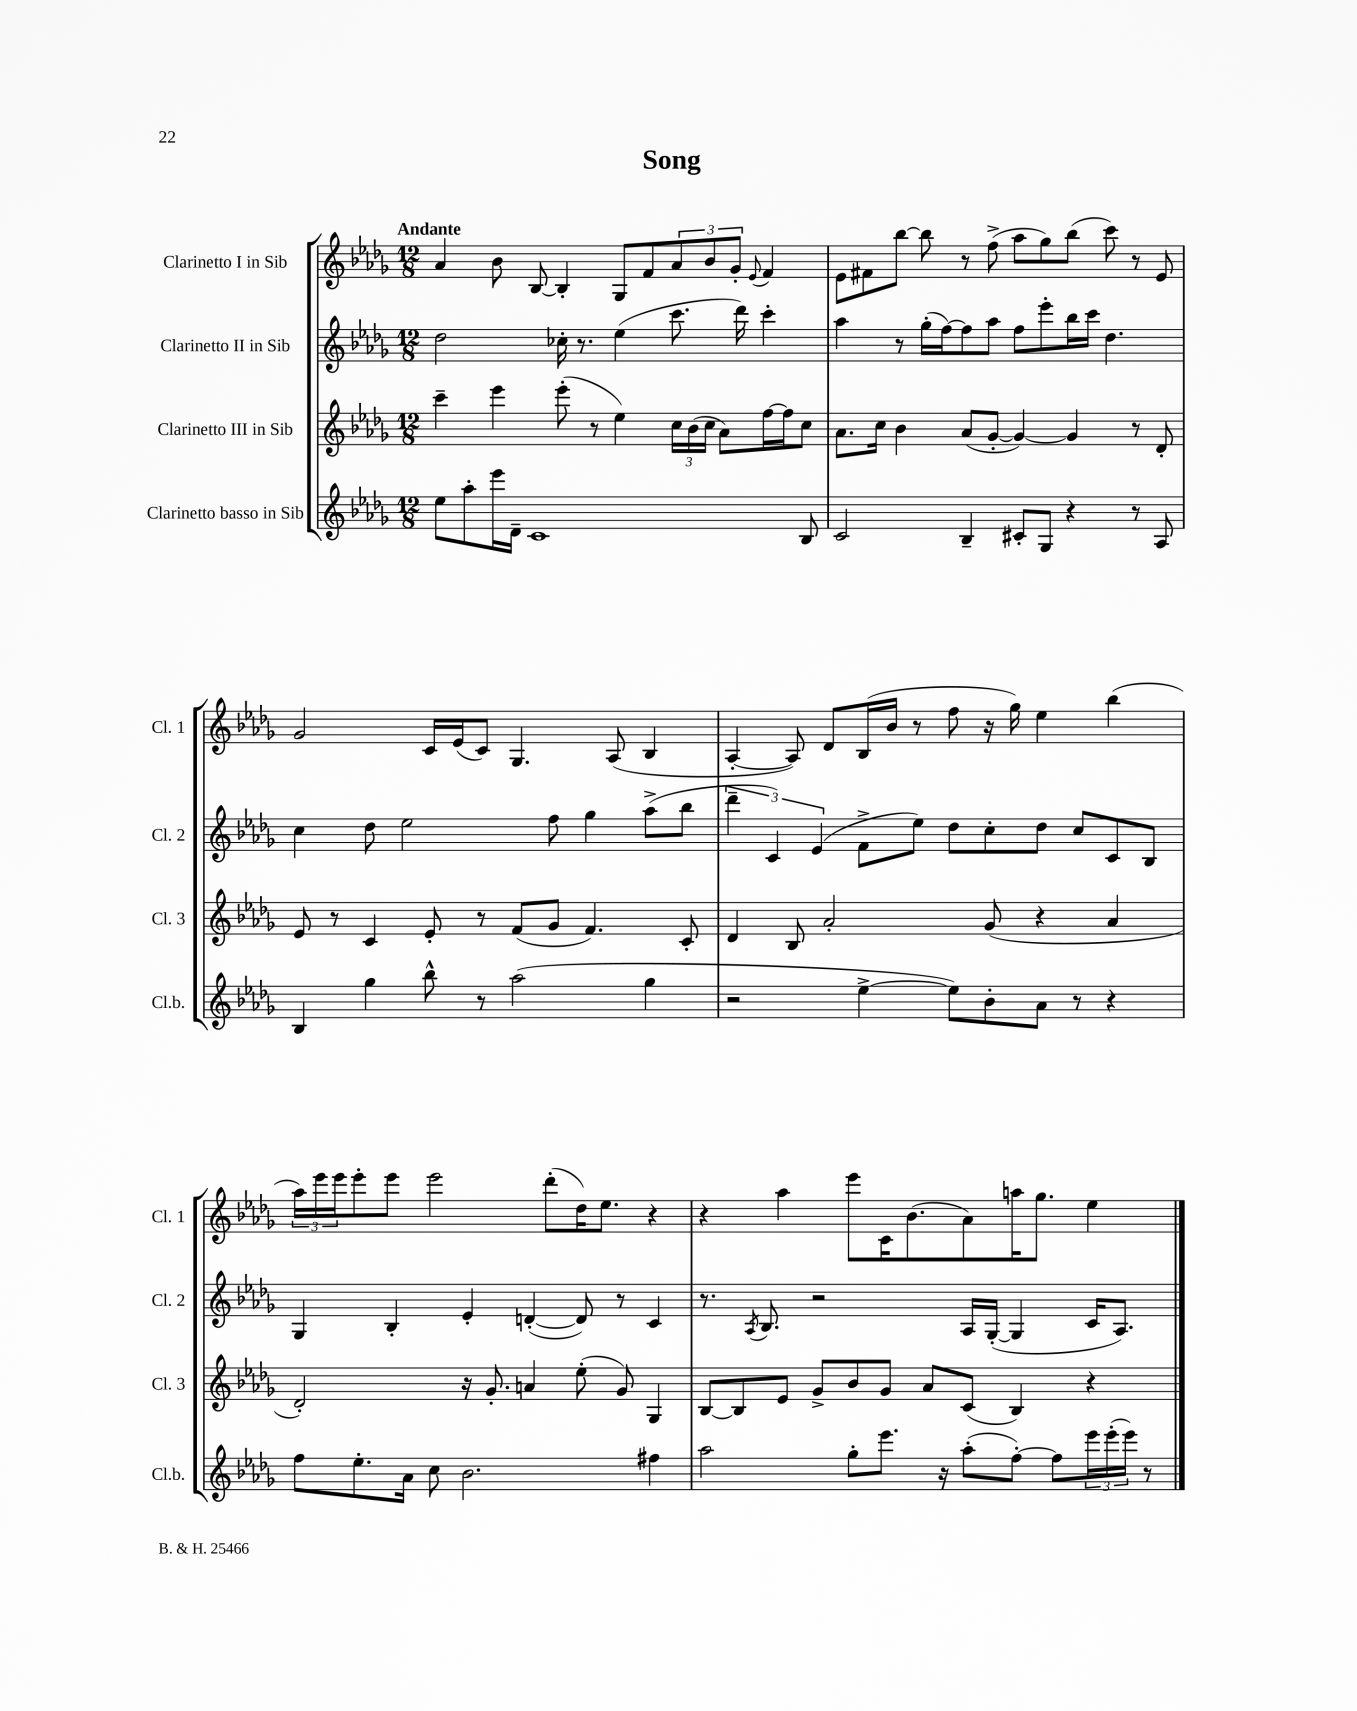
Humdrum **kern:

**kern	**kern	**kern	**kern
*staff4	*staff3	*staff2	*staff1
*clefG2	*clefG2	*clefG2	*clefG2
*k[b-e-a-d-g-]	*k[b-e-a-d-g-]	*k[b-e-a-d-g-]	*k[b-e-a-d-g-]
*M12/8	*M12/8	*M12/8	*M12/8
8ee-	4ccc~	2dd-	4a-
8aa-'	.	.	.
16eee-	4eee-	.	8b-
16d-~	.	.	.
1c	.	.	[8B-
.	(8eee-'	16cc-'	4B-']
.	.	8.r	.
.	8r	.	.
.	4ee-)	(4ee-	8G-
.	.	.	8f
.	24cc	8.ccc	12a-
.	(24b-	.	.
.	24cc	.	12b-
.	8a-)	.	.
.	.	.	12g-'
.	.	16ddd-)	.
.	.	.	8qqe-
.	[16ff	4ccc'	4f
.	16ff]	.	.
8B-	8cc	.	.
=	=	=	=
2c	8.a-	4aa-	8e-
.	.	.	8f#
.	16cc	.	.
.	4b-	8r	[8bb-
.	.	(16gg-'	8bb-]
.	.	[16ff)	.
4B-~	(8a-	8ff]	8r
.	[8g-'	8aa-	(8ff^
8c#'	4g-_)	8ff	8aa-
8G-	.	8eee-'	8gg-)
4r	4g-]	16bb-	(8bb-
.	.	16ccc	.
.	.	4.dd-	8ccc)
8r	8r	.	8r
8A-	8d-'	.	8e-
=	=	=	=
4B-	8e-	4cc	2g-
.	8r	.	.
4gg-	4c	8dd-	.
.	.	2ee-	.
8bb-^^	8e-'	.	16c
.	.	.	(16e-
8r	8r	.	8c)
(2aa-	(8f	.	4.G-
.	8g-	8ff	.
.	4.f)	4gg-	.
.	.	.	(8A-
4gg-	.	(8aa-^	4B-
.	8c'	8bb-	.
=	=	=	=
2r	4d-	6ddd-~	[4A-'
.	.	6c)	.
.	8B-	.	8A-])
.	.	(6e-	.
.	2a-'	.	8d-
[4ee-^	.	8f^	(16B-
.	.	.	16b-
.	.	8ee-)	8r
8ee-])	.	8dd-	8ff
8b-'	(8g-	8cc'	16r
.	.	.	16gg-)
8a-	4r	8dd-	4ee-
8r	.	8cc	.
4r	4a-	8c	(4bb-
.	.	8B-	.
=	=	=	=
8ff	2d-')	4G-	24aa-)
.	.	.	24eee-
.	.	.	24eee-
8.ee-'	.	.	8eee-'
.	.	4B-'	8eee-
16a-	.	.	.
8cc	.	.	2eee-
2.b-	16r	4e-'	.
.	8.g-'	.	.
.	4a	([4d'	.
.	.	.	(8ddd-'
.	(8ee-'	8d])	16dd-)
.	.	.	8.ee-
.	8g-)	8r	.
4ff#	4G-	4c	4r
=	=	=	=
2aa-	[8B-	8.r	4r
.	8B-]	.	.
.	.	8qA-	.
.	.	8.B-	.
.	8e-	.	4aa-
.	8g-^	2r	.
8gg-'	8b-	.	8eee-
8.eee-	8g-	.	16c
.	.	.	(8.b-
.	8a-	.	.
16r	.	.	.
(8aa-'	(8c	16A-	8a-)
.	.	([16G-'	.
[8ff')	4B-)	4G-]	16aa
.	.	.	8.gg-
8ff]	.	.	.
24eee-	4r	16c	4ee-
(24eee-'	.	.	.
.	.	8.A-)	.
24eee-)	.	.	.
8r	.	.	.
==	==	==	==
*-	*-	*-	*-
